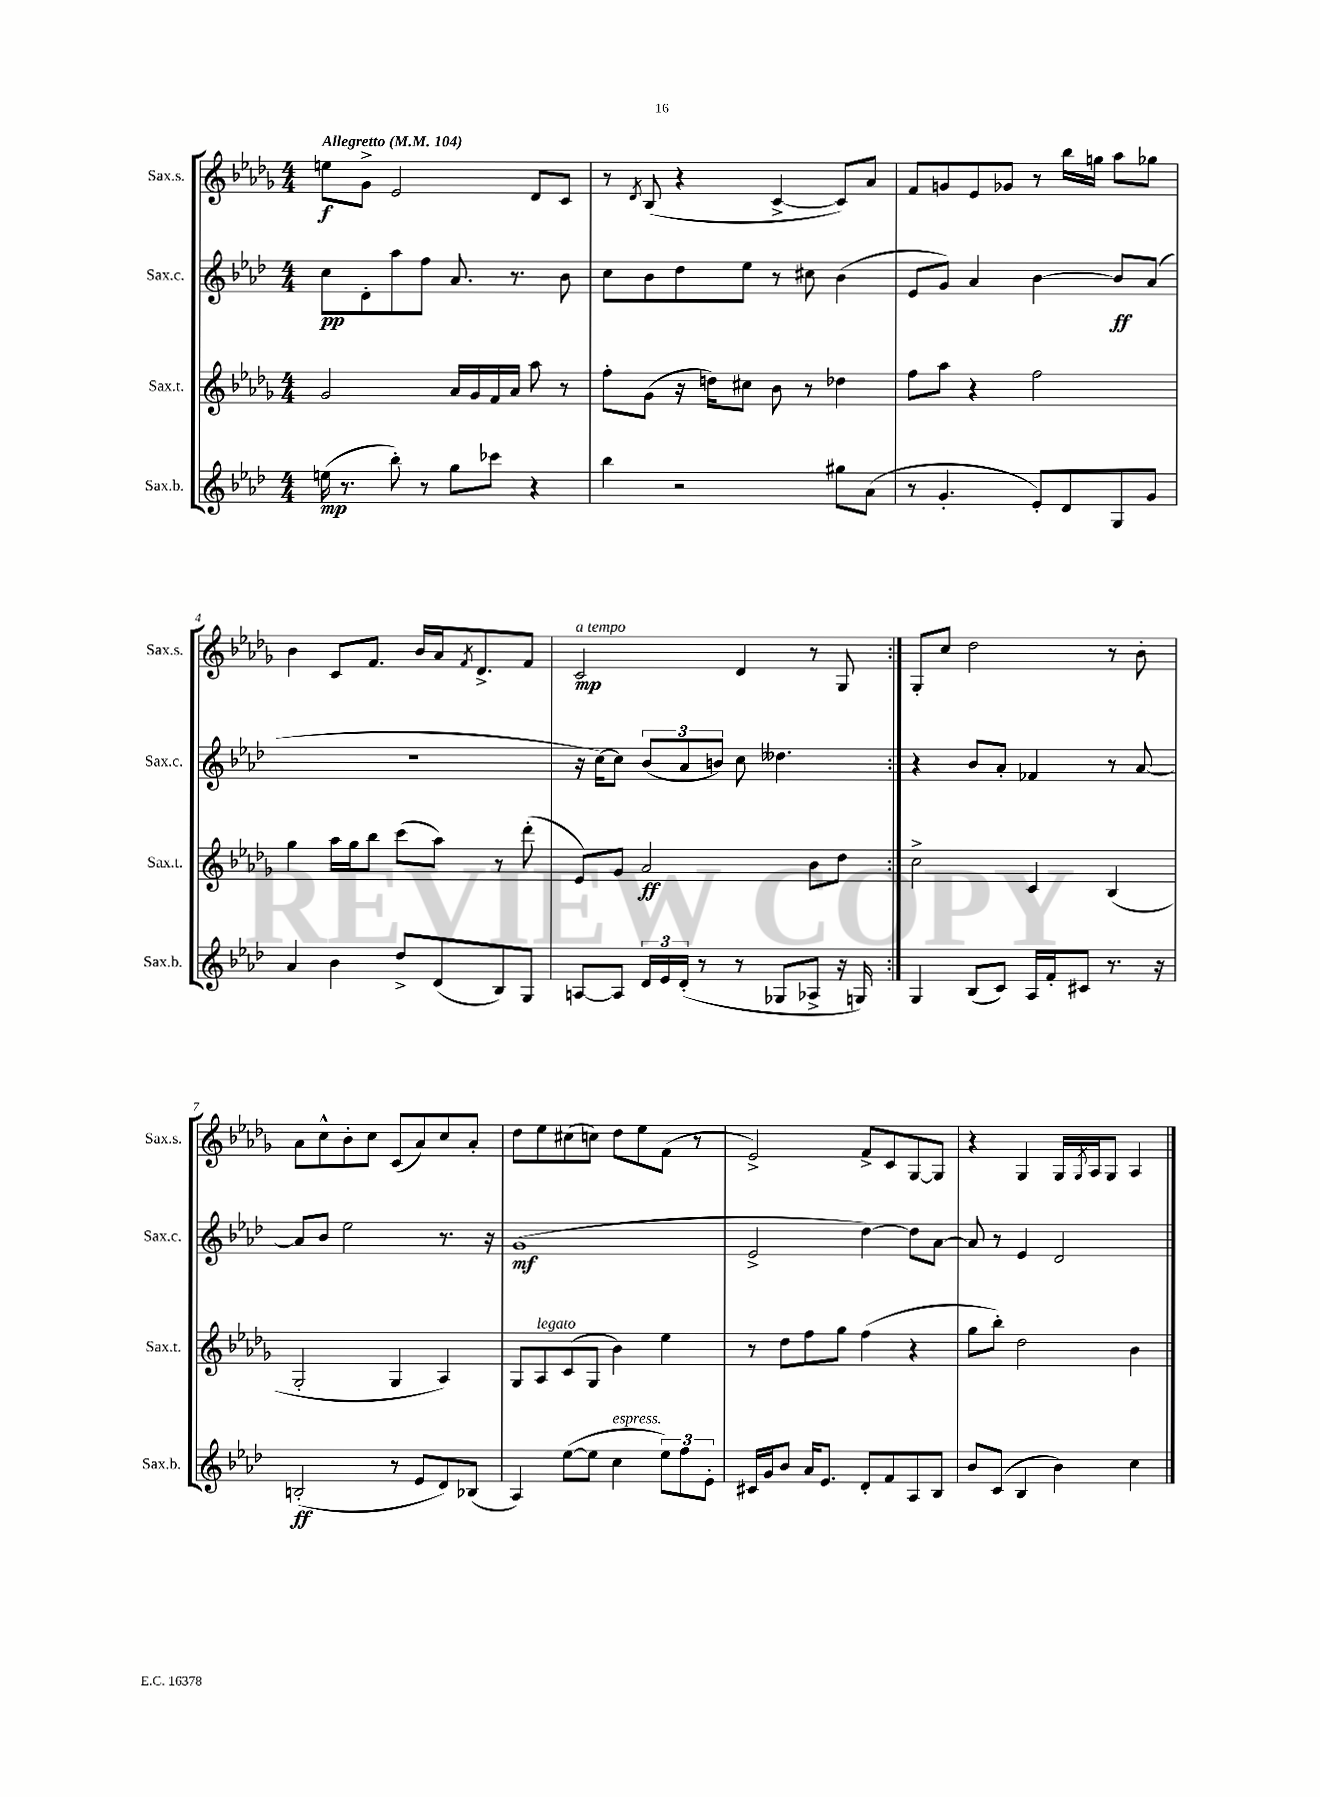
<<
\new StaffGroup <<
\new Staff = "s0" \with { instrumentName = "Sax.s." shortInstrumentName = "Sax.s." } {
    \clef treble \key des \major \numericTimeSignature \time 4/4 \tempo "Allegretto" 4 = 104
    \repeat volta 2 { e''8\f ges'8-> ees'2 des'8 c'8 |
    r8 \acciaccatura { des'8 } bes8( r4 c'4~-> c'8) aes'8 |
    f'8 g'8 ees'8 ges'8 r8 bes''16 g''16 aes''8 ges''8 |
    bes'4 c'8 f'8. bes'16 aes'16 \acciaccatura { f'8 } des'8.-> f'8 |
    c'2\mp^\markup { \italic "a tempo" } des'4 r8 ges8 | }
    ges8-. c''8 des''2 r8 bes'8-. |
    aes'8 c''8-^ bes'8-. c''8 c'8( aes'8) c''8 aes'8-. |
    des''8 ees''8 cis''8( c''8) des''8 ees''8 f'8( r8 |
    ees'2->) f'8-> c'8 ges8~ ges8 |
    r4 ges4 ges16 \acciaccatura { ges8 } aes16 ges8 aes4 \bar "|." |
}
\new Staff = "s1" \with { instrumentName = "Sax.c." shortInstrumentName = "Sax.c." } {
    \clef treble \key aes \major \numericTimeSignature \time 4/4
    \repeat volta 2 { c''8\pp des'8-. aes''8 f''8 aes'8. r8. bes'8 |
    c''8 bes'8 des''8 ees''8 r8 cis''8 bes'4( |
    ees'8 g'8) aes'4 bes'4~ bes'8\ff aes'8( |
    r1 |
    r16 c''16~) c''8 \tuplet 3/2 { bes'8( aes'8 b'8) } c''8 deses''4. | }
    r4 bes'8 aes'8-. fes'4 r8 aes'8~ |
    aes'8 bes'8 ees''2 r8. r16 |
    g'1\mf( |
    ees'2-> des''4~) des''8 aes'8~ |
    aes'8 r8 ees'4 des'2 \bar "|." |
}
\new Staff = "s2" \with { instrumentName = "Sax.t." shortInstrumentName = "Sax.t." } {
    \clef treble \key des \major \numericTimeSignature \time 4/4
    \repeat volta 2 { ges'2 aes'16 ges'16 f'16 aes'16 aes''8 r8 |
    f''8-. ges'8( r16 d''16) cis''8 bes'8 r8 des''4 |
    f''8 aes''8 r4 f''2 |
    ges''4 aes''16 ges''16 bes''8 c'''8( aes''8) r8 des'''8-.( |
    ees'8) ges'8 aes'2\ff bes'8 des''8 | }
    c''2-> c'4 bes4( |
    ges2-. ges4 aes4) |
    ges8 aes8^\markup { \italic "legato" } c'8( ges8 bes'4) ees''4 |
    r8 des''8 f''8 ges''8 f''4( r4 |
    ges''8 bes''8-.) des''2 bes'4 \bar "|." |
}
\new Staff = "s3" \with { instrumentName = "Sax.b." shortInstrumentName = "Sax.b." } {
    \clef treble \key aes \major \numericTimeSignature \time 4/4
    \repeat volta 2 { e''16\mp( r8. bes''8-.) r8 g''8 ces'''8 r4 |
    bes''4 r2 gis''8 aes'8( |
    r8 g'4.-. ees'8-.) des'8 g8 g'8 |
    aes'4 bes'4 des''8-> des'8( bes8) g8 |
    a8~ a8 \tuplet 3/2 { des'16 ees'16 des'16-.( } r8 r8 ges8 aes8-> r16 g16) | }
    g4 bes8( c'8) aes16 f'16-. cis'8 r8. r16 |
    b2-.\ff( r8 ees'8 des'8) bes8( |
    aes4) ees''8~( ees''8 c''4^\markup { \italic "espress." } \tuplet 3/2 { ees''8) f''8 ees'8-. } |
    cis'16 g'16 bes'8 aes'16 ees'8. des'8-. f'8 aes8 bes8 |
    bes'8 c'8( bes4 bes'4) c''4 \bar "|." |
}
>>
>>
